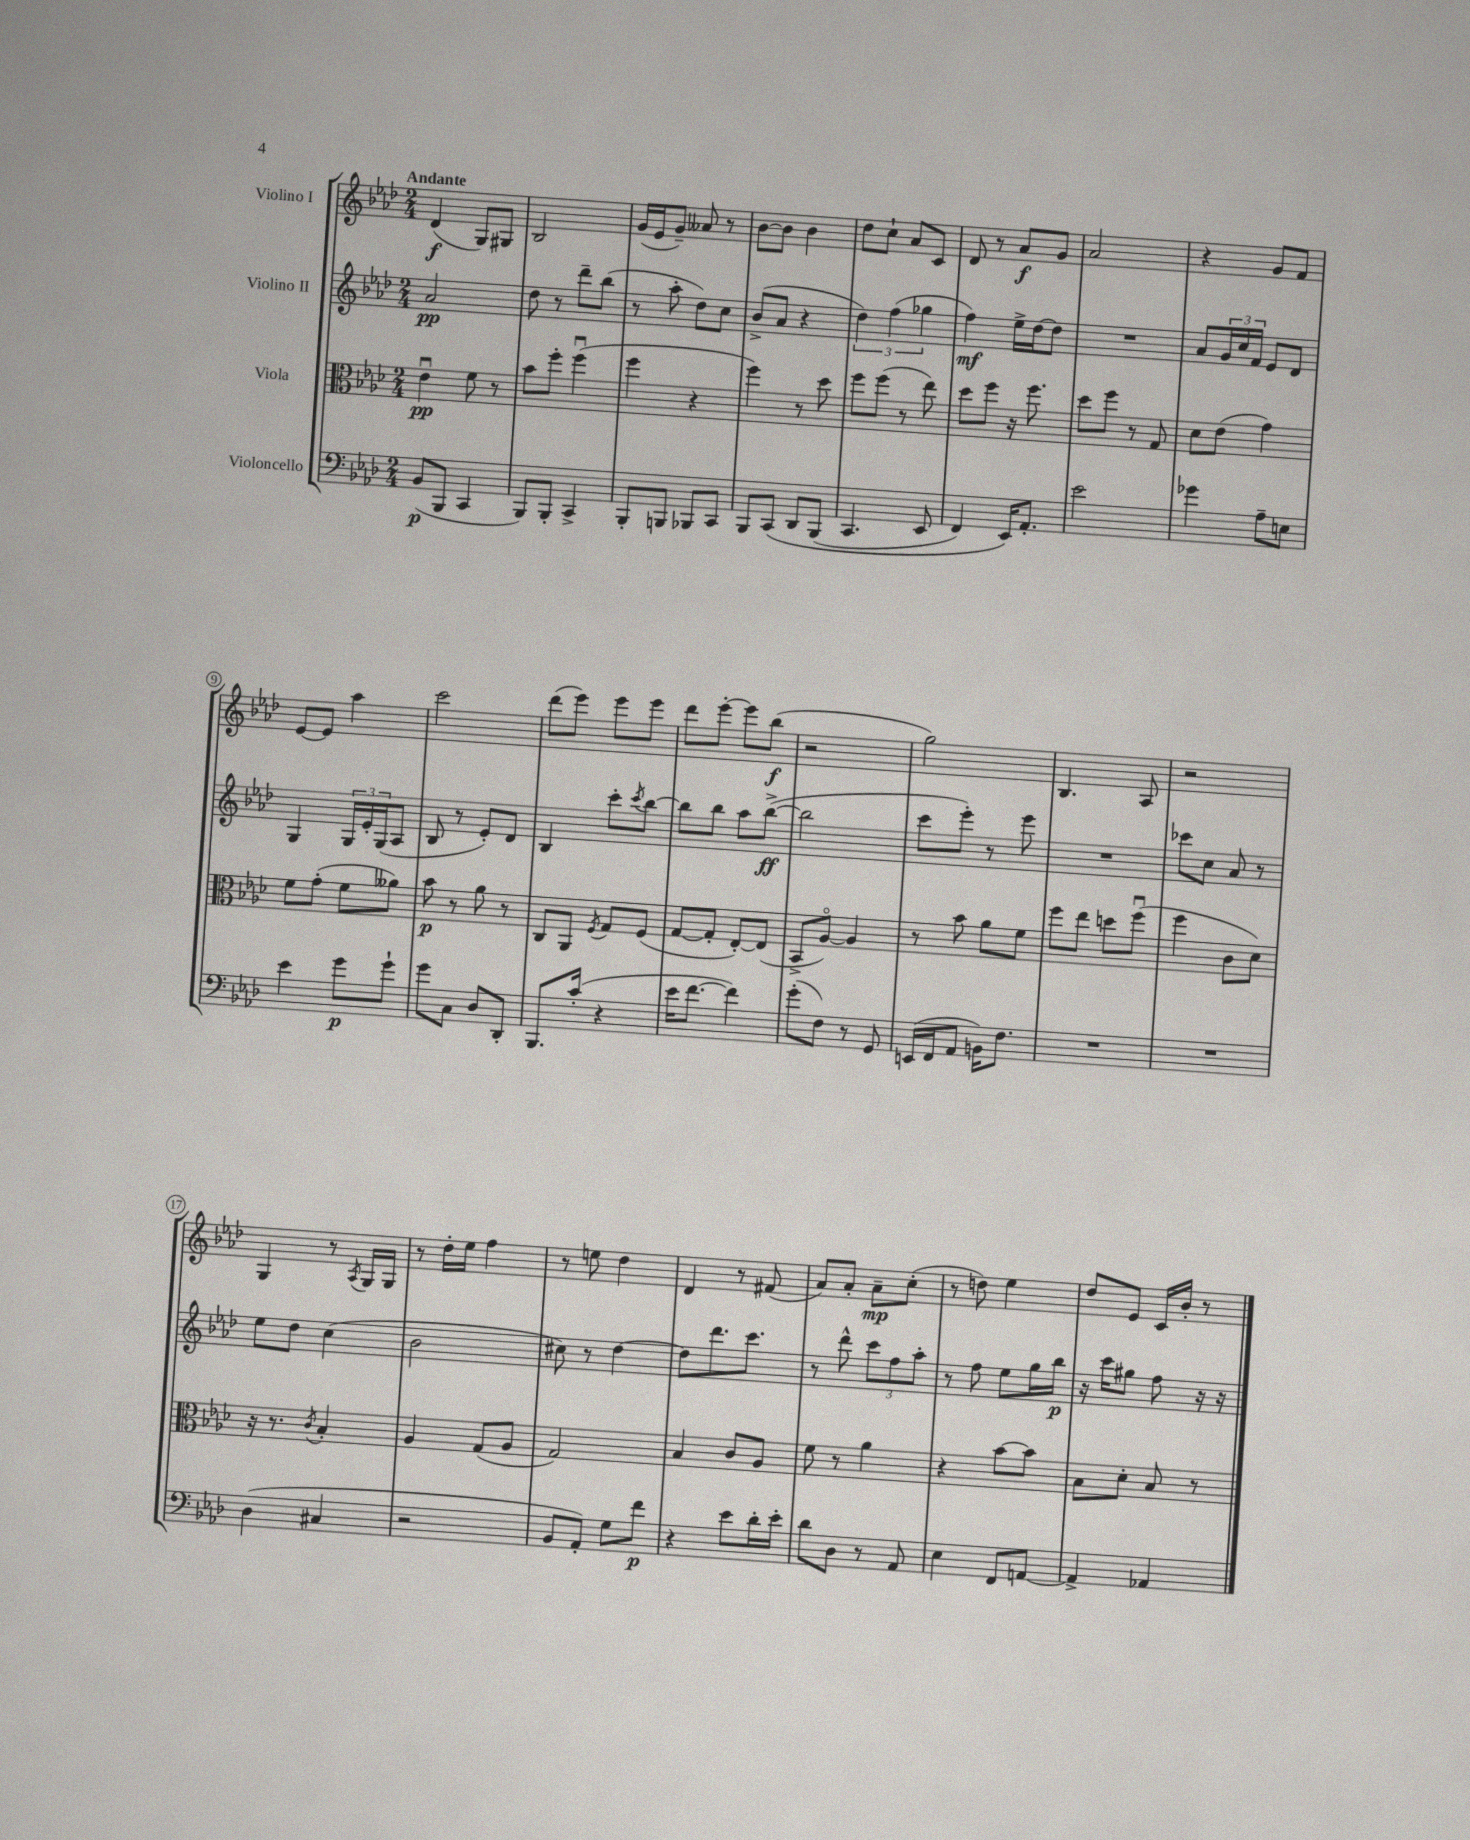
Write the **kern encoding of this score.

**kern	**dynam	**kern	**dynam	**kern	**dynam	**kern	**dynam
*part4	*part4	*part3	*part3	*part2	*part2	*part1	*part1
*staff4	*staff4	*staff3	*staff3	*staff2	*staff2	*staff1	*staff1
*I"Violoncello	*	*I"Viola	*	*I"Violino II	*	*I"Violino I	*
*clefF4	*	*clefC3	*	*clefG2	*	*clefG2	*
*k[b-e-a-d-]	*	*k[b-e-a-d-]	*	*k[b-e-a-d-]	*	*k[b-e-a-d-]	*
*M2/4	*	*M2/4	*	*M2/4	*	*M2/4	*
=1	=1	=1	=1	=1	=1	=1	=1
!	!	!	!	!	!	!LO:TX:a:B:t=Andante	!
(8BB-/L	p	4e-u\	pp	2a-/	pp	(4d-/	f
8BBB-/J	.	.	.	.	.	.	.
4CC/	.	8f\	.	.	.	8G/L)	.
.	.	8r	.	.	.	8G#X/J	.
=2	=2	=2	=2	=2	=2	=2	=2
8BBB-/L)	.	8b-\L	.	8dd-\	.	2B-/	.
8BBB-'/J	.	8ff'\J	.	8r	.	.	.
4CC^/	.	(4ffu\	.	8ddd-~\L	.	.	.
.	.	.	.	(8bb-\J	.	.	.
=3	=3	=3	=3	=3	=3	=3	=3
8BBB-'/L	.	4ff\	.	8r	.	(16g/LL	.
.	.	.	.	.	.	16e-/J	.
8BBBn/J	.	.	.	8aa-'\	.	8g~/J)	.
8BBB-X/L	.	4r	.	8dd-\L)	.	8a--X/	.
8CC/J	.	.	.	8cc\J	.	8r	.
=4	=4	=4	=4	=4	=4	=4	=4
8BBB-/L	.	4ff\)	.	(8b-^/L	.	[8b-\L	.
(8CC/J	.	.	.	8a-/J	.	8b-\J]	.
8DD-/L	.	8r	.	4r	.	4b-\	.
(8BBB-/J	.	8dd-\	.	.	.	.	.
=5	=5	=5	=5	=5	=5	=5	=5
4.CC/	.	8ff\L	.	6dd-\)	.	8dd-\L	.
.	.	(8ff\J	.	.	.	8cc`\J	.
.	.	.	.	(6ff\	.	.	.
.	.	8r	.	.	.	8a-/L	.
.	.	.	.	6gg-X\	.	.	.
8EE-/	.	8ee-\)	.	.	.	8c/J	.
=6	=6	=6	=6	=6	=6	=6	=6
4FF/)	.	8dd-\L	.	4ff\)	mf	8d-/	.
.	.	8ff\J	.	.	.	8r	.
16EE-/KL)	.	16r	.	16ee-^\LL	.	8a-/L	f
8.AA-'/J	.	8.ff\	.	[16dd-\J	.	.	.
.	.	.	.	8dd-\J]	.	8g/J	.
=7	=7	=7	=7	=7	=7	=7	=7
2e-\	.	8dd-\L	.	2r	.	2a-/	.
.	.	8ff\J	.	.	.	.	.
.	.	8r	.	.	.	.	.
.	.	8G/	.	.	.	.	.
=8	=8	=8	=8	=8	=8	=8	=8
4g-X\	.	8d-\L	.	8a-/L	.	4r	.
.	.	(8e-\J	.	24g/L	.	.	.
.	.	.	.	24cc/	.	.	.
.	.	.	.	24f/JJ	.	.	.
8A-~\L	.	4g\)	.	8e-/L	.	8g/L	.
8En\J	.	.	.	8d-/J	.	8f/J	.
!!LO:LB:g=z
=9	=9	=9	=9	=9	=9	=9	=9
4e-\	.	8f\L	.	4G/	.	[8e-/L	.
.	.	(8g'\J	.	.	.	8e-/J]	.
8g\L	p	8f\L	.	24G/LL	.	4aa-\	.
.	.	.	.	24e-'/	.	.	.
.	.	.	.	(24G/J	.	.	.
8g`\J	.	8a--X\J)	.	8A-/J	.	.	.
=10	=10	=10	=10	=10	=10	=10	=10
8g\L	.	8b-\	p	8B-/	.	2ccc\	.
8C\J	.	8r	.	8r	.	.	.
8D-/L	.	8a-\	.	8e-'/L)	.	.	.
8DD-'/J	.	8r	.	8d-/J	.	.	.
=11	=11	=11	=11	=11	=11	=11	=11
8.BBB-/L	.	8C/L	.	4B-/	.	(8ddd-\L	.
.	.	8AA-/J	.	.	.	8eee-\J)	.
(16c'/Jk	.	.	.	.	.	.	.
.	.	8qF/	.	.	.	.	.
4r	.	8G/L	.	8ccc'\L	.	8eee-\L	.
.	.	.	.	8qccc/	.	.	.
.	.	(8F/J	.	[8bb-\J	.	8eee-\J	.
=12	=12	=12	=12	=12	=12	=12	=12
16e-\KL	.	[8G/L	.	8bb-\L]	.	8ddd-\L	.
[8.f\J	.	.	.	.	.	.	.
.	.	8G'/J]	.	8bb-\J	.	[8eee-'\J	.
4f\])	.	[8E-'/L)	.	8aa-\L	.	8eee-\L]	.
.	.	(8E-/J]	.	([8bb-^\J	ff	(8bb-\J	f
=13	=13	=13	=13	=13	=13	=13	=13
(8g'\L	.	8BB-^/L	.	2bb-\]	.	2r	.
8F\J)	.	[8A-/J)	.	.	.	.	.
8r	.	4A-/]	.	.	.	.	.
8GG/	.	.	.	.	.	.	.
=14	=14	=14	=14	=14	=14	=14	=14
(16EEn/LL	.	8r	.	8ccc\L	.	2gg\)	.
16FF/J	.	.	.	.	.	.	.
8AA-/J	.	8b-\	.	8eee-'\J)	.	.	.
16BBn\KL)	.	8a-\L	.	8r	.	.	.
8.F\J	.	.	.	.	.	.	.
.	.	8f\J	.	8eee-\	.	.	.
=15	=15	=15	=15	=15	=15	=15	=15
2r	.	8ff\L	.	2r	.	4.B-/	.
.	.	8ee-\J	.	.	.	.	.
.	.	8ddn\L	.	.	.	.	.
.	.	(8ffu\J	.	.	.	8A-/	.
=16	=16	=16	=16	=16	=16	=16	=16
2r	.	4ff\	.	8ccc-X\L	.	2r	.
.	.	.	.	8cc\J	.	.	.
.	.	8c\L	.	8a-/	.	.	.
.	.	8d-\J)	.	8r	.	.	.
!!LO:LB:g=z
=17	=17	=17	=17	=17	=17	=17	=17
(4D-\	.	16r	.	8ee-\L	.	4G/	.
.	.	8.r	.	.	.	.	.
.	.	.	.	8dd-\J	.	.	.
.	.	8qc/	.	.	.	.	.
4C#X/	.	4B-'/	.	(4cc\	.	8r	.
.	.	.	.	.	.	8qA-/	.
.	.	.	.	.	.	16G/LL	.
.	.	.	.	.	.	16G/JJ	.
=18	=18	=18	=18	=18	=18	=18	=18
2r	.	4A-/	.	2b-\	.	8r	.
.	.	.	.	.	.	16dd-'\LL	.
.	.	.	.	.	.	16ee-\JJ	.
.	.	(8G/L	.	.	.	4ff\	.
.	.	8A-/J	.	.	.	.	.
=19	=19	=19	=19	=19	=19	=19	=19
8BB-/L	.	2G/)	.	8cc#X\)	.	8r	.
8AA-'/J)	.	.	.	8r	.	8een\	.
8G\L	.	.	.	[4dd-\	.	4dd-\	.
8f\J	p	.	.	.	.	.	.
=20	=20	=20	=20	=20	=20	=20	=20
4r	.	4B-/	.	8dd-\L]	.	4d-/	.
.	.	.	.	8.ddd-\	.	.	.
8e-\L	.	8c/L	.	.	.	8r	.
.	.	.	.	8.ccc\J	.	.	.
16d-'\L	.	8A-/J	.	.	.	(8f#X/	.
16e-'\JJ	.	.	.	.	.	.	.
=21	=21	=21	=21	=21	=21	=21	=21
8d-\L	.	8f\	.	8r	.	8a-/L)	.
8D-\J	.	8r	.	8ddd-^^\	.	8a-'/J	.
8r	.	4a-\	.	12ccc\L	.	8a-~\L	mp
.	.	.	.	12ff\	.	.	.
8AA-/	.	.	.	.	.	(8cc'\J	.
.	.	.	.	12aa-'\J	.	.	.
=22	=22	=22	=22	=22	=22	=22	=22
4E-\	.	4r	.	8r	.	8r	.
.	.	.	.	8ff\	.	8ddn\)	.
8FF/L	.	[8b-\L	.	8ee-\L	.	4ee-\	.
[8AAn/J	.	8b-\J]	.	16gg\L	.	.	.
.	.	.	.	16bb-\JJ	p	.	.
=23	=23	=23	=23	=23	=23	=23	=23
4AA^/]	.	8B-\L	.	16r	.	8dd-/L	.
.	.	.	.	16ccc\KL	.	.	.
.	.	8d-'\J	.	8gg#X\J	.	8e-/J	.
4AA-X/	.	8B-/	.	8ff\	.	16c/LL	.
.	.	.	.	.	.	16b-'/JJ	.
.	.	8r	.	16r	.	8r	.
.	.	.	.	16r	.	.	.
==	==	==	==	==	==	==	==
*-	*-	*-	*-	*-	*-	*-	*-
